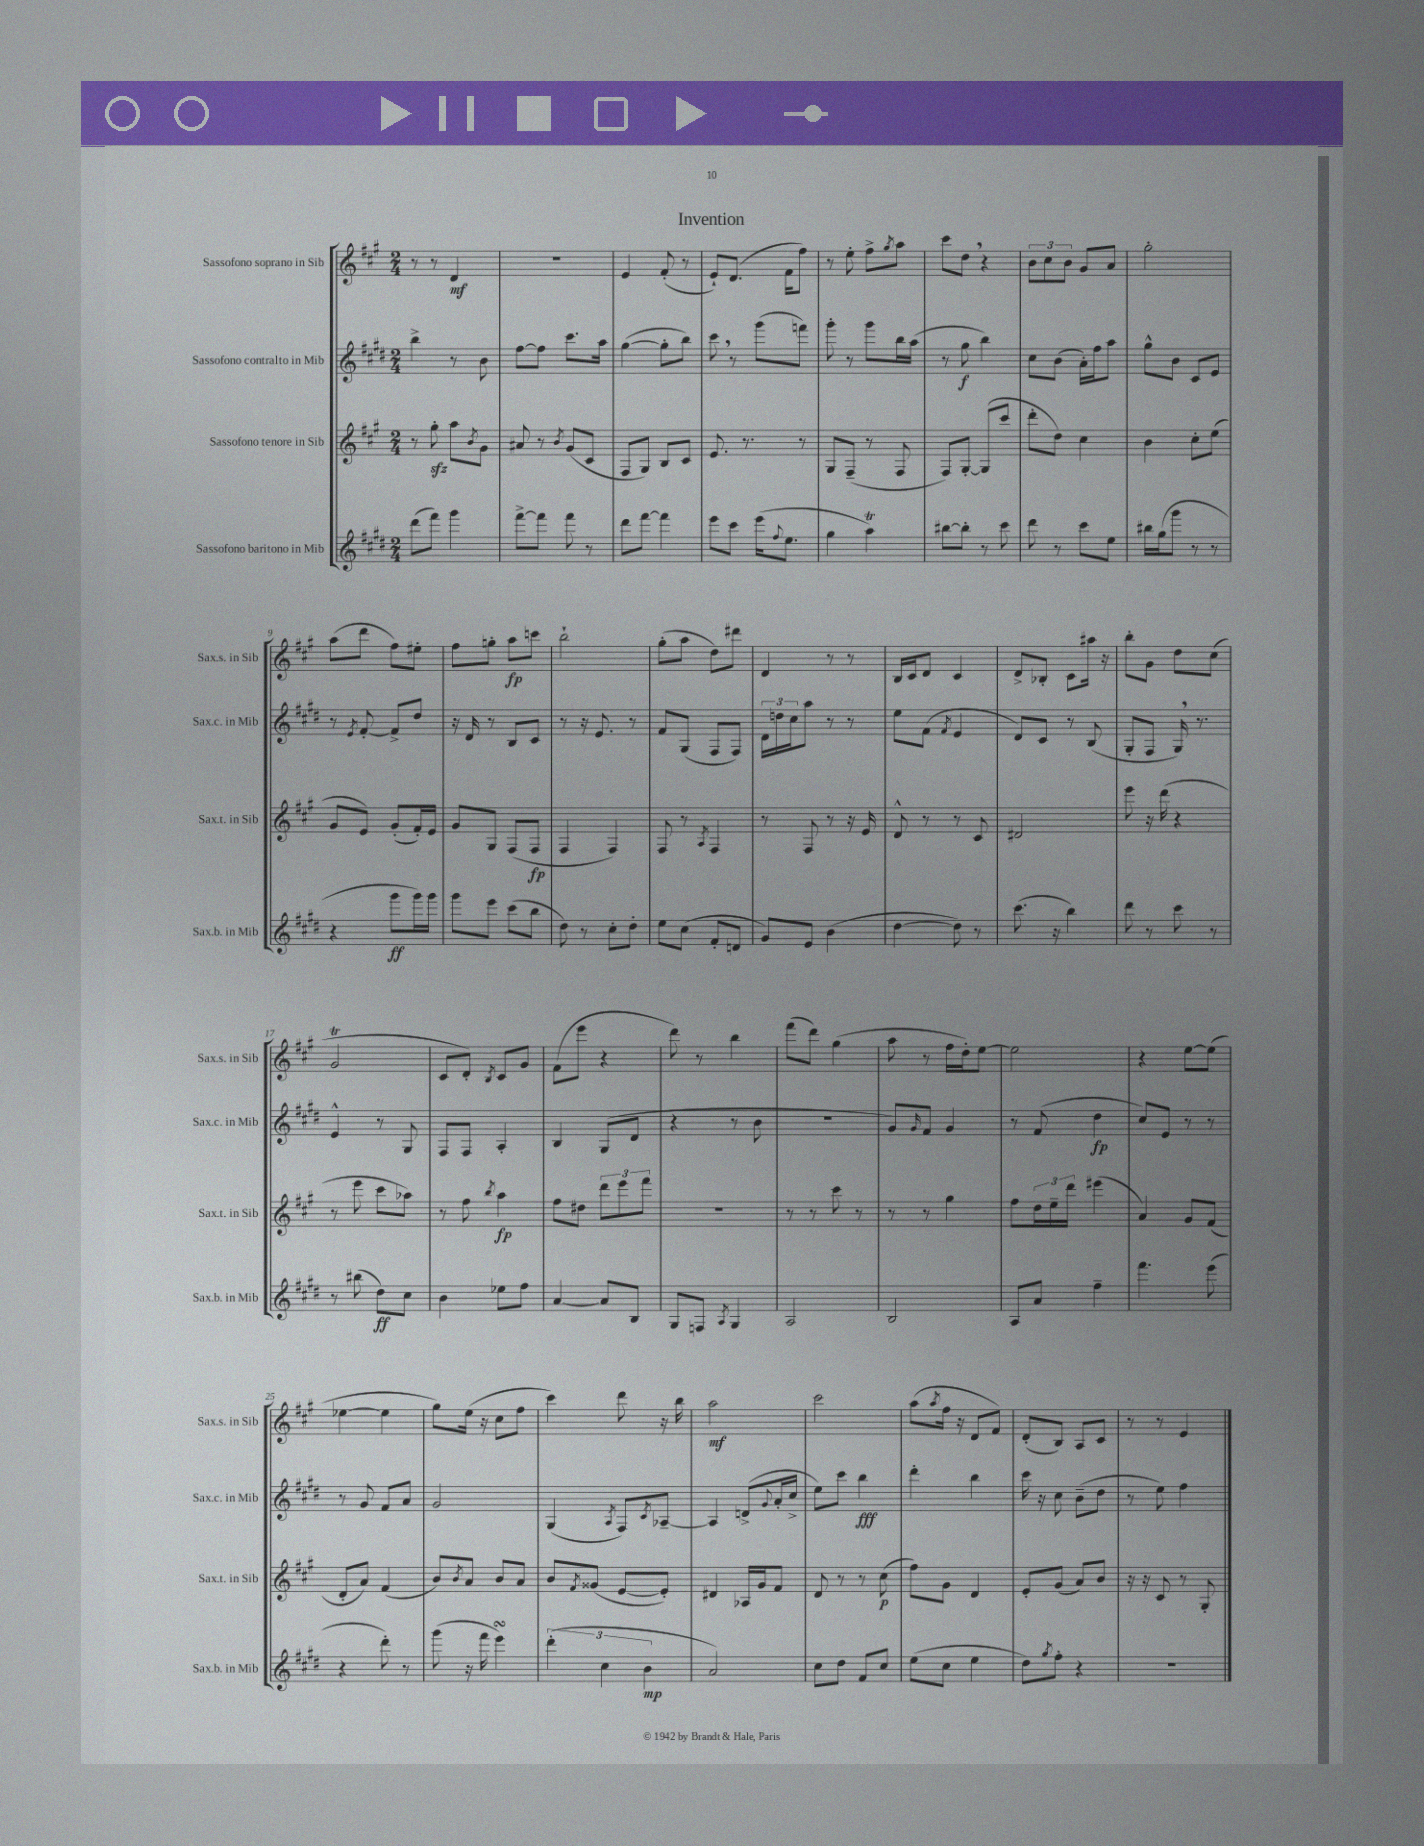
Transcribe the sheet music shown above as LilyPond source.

\header { title = "Invention" }
<<
\new StaffGroup <<
\new Staff = "s0" \with { instrumentName = "Sassofono soprano in Sib" shortInstrumentName = "Sax.s. in Sib" } {
    \clef treble \key a \major \numericTimeSignature \time 2/4
    r8 r8 d'4\mf |
    r2 |
    e'4 fis'8-.( r8 |
    e'8-!) d'8.( fis'16 fis''8) |
    r8 e''8-. fis''8-> \acciaccatura { gis''8 } a''8 |
    cis'''8 d''8 \breathe r4 |
    \tuplet 3/2 { b'8 cis''8 b'8 } gis'8 a'8 |
    gis''2-. |
    a''8( d'''8 fis''8) eis''8-. |
    fis''8 g''8-. a''8\fp c'''8 |
    b''2-! |
    gis''8-.( a''8 d''8) dis'''8 |
    d'4 r8 r8 |
    b16 cis'16 d'8 cis'4 |
    d'8-> bes8-. cis'8 ais''16 r16 |
    b''8-. gis'8 d''8 cis''8( |
    gis'2\trill |
    cis'8 d'8-.) \acciaccatura { b8 } cis'8 gis'8 |
    fis'8( e'''8 r4 |
    d'''8) r8 b''4 |
    fis'''8( d'''8) gis''4( |
    a''8 r8 fis''16 d''16-.) e''8~ |
    e''2 |
    r4 e''8~ e''8( |
    ees''4~ ees''4 |
    gis''8) e''16( r16 cis''8 fis''8 |
    cis'''4) d'''8 r16 b''16 |
    a''2\mf |
    cis'''2 |
    a''8( \acciaccatura { a''8 } fis''16 r16 d'8 fis'8) |
    d'8-.( b8) a8 cis'8 |
    r8 r8 e'4 \bar "|." |
}
\new Staff = "s1" \with { instrumentName = "Sassofono contralto in Mib" shortInstrumentName = "Sax.c. in Mib" } {
    \clef treble \key e \major \numericTimeSignature \time 2/4
    b''4-> r8 b'8 |
    fis''8~ fis''8 cis'''8. a''16 |
    gis''4~( gis''8-. b''8) |
    cis'''8 \breathe r8 gis'''8( f'''8) |
    gis'''8-. r8 gis'''8 b''16 a''16( |
    r8 gis''8\f b''4) |
    cis''8 b'8( a'16-.) fis''16 a''8 |
    gis''8-^ b'8 cis'8 e'8 |
    r8 \acciaccatura { e'8 } fis'8~-. fis'8-> dis''8 |
    r16 dis'16 r8 b8 cis'8 |
    r8 r16 e'8. r8 |
    fis'8 gis8( fis8 fis8) |
    \tuplet 3/2 { dis'16 d''16 cis''16 } a''8 r8 r8 |
    e''8 fis'8( \acciaccatura { fis'8 } e'4 |
    dis'8) cis'8 r8 b8( |
    gis8-. fis8 gis16) \breathe r8. |
    e'4-^ r8 gis8 |
    fis8 fis8 a4-. |
    b4 gis8( dis'8 |
    r4 r8 b'8 |
    R2 |
    gis'8) \grace { gis'16 } fis'8 gis'4 |
    r8 fis'8( dis''4\fp |
    cis''8) e'8 r8 r8 |
    r8 gis'8 fis'8 a'8 |
    gis'2 |
    gis4( \acciaccatura { a8 } fis8) \acciaccatura { cis'8 } aes8~-- |
    aes4 d'8->( \appoggiatura { gis'8 } a'16-. cis''16-> |
    e''8) cis'''8 b''4\fff |
    dis'''4-. b''4 |
    cis'''16 r16 cis''8 b'8--( dis''8 |
    r8 e''8) fis''4 \bar "|." |
}
\new Staff = "s2" \with { instrumentName = "Sassofono tenore in Sib" shortInstrumentName = "Sax.t. in Sib" } {
    \clef treble \key a \major \numericTimeSignature \time 2/4
    r8 gis''8-.\sfz a''8 \acciaccatura { b'8 } gis'8 |
    ais'8 r8 \acciaccatura { b'8 } gis'8( cis'8 |
    fis8 gis8) b8 cis'8 |
    e'8. r8. r8 |
    gis8 fis8--( r8 fis8 |
    fis8) gis8~-. gis8( cis'''8 |
    d'''8-. d''8) cis''4 |
    b'4 cis''8-. e''8( |
    gis'8 e'8) gis'8-.( fis'16-.) e'16 |
    gis'8 gis8 fis8( fis8\fp |
    fis4 fis4) |
    fis8 r8 \acciaccatura { a8 } fis4 |
    r8 fis8 r8 r16 e'16 |
    d'8-^ r8 r8 cis'8 |
    dis'2 |
    e'''8 r16 d'''16( r4 |
    r8 e'''8 cis'''8 aes''8) |
    r8 fis''8 \acciaccatura { b''8 } a''4\fp |
    fis''8 dis''8 \tuplet 3/2 { d'''8 e'''8 fis'''8 } |
    r2 |
    r8 r8 cis'''8 r8 |
    r8 r8 gis''4 |
    fis''8 \tuplet 3/2 { d''16 e''16-- d'''16 } eis'''4( |
    a'4) gis'8 fis'8( |
    d'8-. a'8) fis'4( |
    b'8) \acciaccatura { b'8 } a'8 b'8 a'8 |
    b'8 \acciaccatura { fis'8 } gisis'8( e'8~ e'8-.) |
    dis'4 aes16 gis'16 fis'8 |
    d'8 r8 r8 cis''8\p( |
    fis''8) gis'8 d'4 |
    e'8-. gis'8( a'8) b'8 |
    r16 r16 cis'8 r8 gis8-. \bar "|." |
}
\new Staff = "s3" \with { instrumentName = "Sassofono baritono in Mib" shortInstrumentName = "Sax.b. in Mib" } {
    \clef treble \key e \major \numericTimeSignature \time 2/4
    dis'''8( fis'''8) gis'''4 |
    fis'''8~-> fis'''8 fis'''8 r8 |
    dis'''8 fis'''8~ fis'''4 |
    e'''8 cis'''8 e'''16( \appoggiatura { fis''8 } e''8. |
    gis''4 a''4\trill) |
    bis''8~ bis''8-. r8 cis'''8 |
    dis'''8 r8 cis'''8 e''8 |
    bis''16 gis''16( gis'''8 r8 r8 |
    r4 gis'''8\ff gis'''16) gis'''16 |
    gis'''8 e'''8 cis'''8( b''8 |
    dis''8) r8 cis''8-. dis''8-. |
    e''8 cis''8( fis'8-. d'8 |
    gis'8) e'8 b'4( |
    dis''4~ dis''8) r8 |
    cis'''8.( r16 b''4) |
    dis'''8 r8 cis'''8 r8 |
    r8 bis''8( dis''8\ff) cis''8 |
    b'4 ees''8 fis''8 |
    a'4~ a'8 b8 |
    gis8 f8 \acciaccatura { a8 } gis4 |
    a2 |
    b2 |
    a8 a'8 fis''4-- |
    fis'''4. e'''8( |
    r4 dis'''8-.) r8 |
    gis'''8( r16 fis'''16 e'''4\turn) |
    \tuplet 3/2 { dis'''4-.( cis''4 b'4\mp } |
    a'2) |
    cis''8 dis''8 fis'8 cis''8 |
    e''8( cis''8 e''4 |
    dis''8) \acciaccatura { gis''8 } fis''8-. r4 |
    r2 \bar "|." |
}
>>
>>
